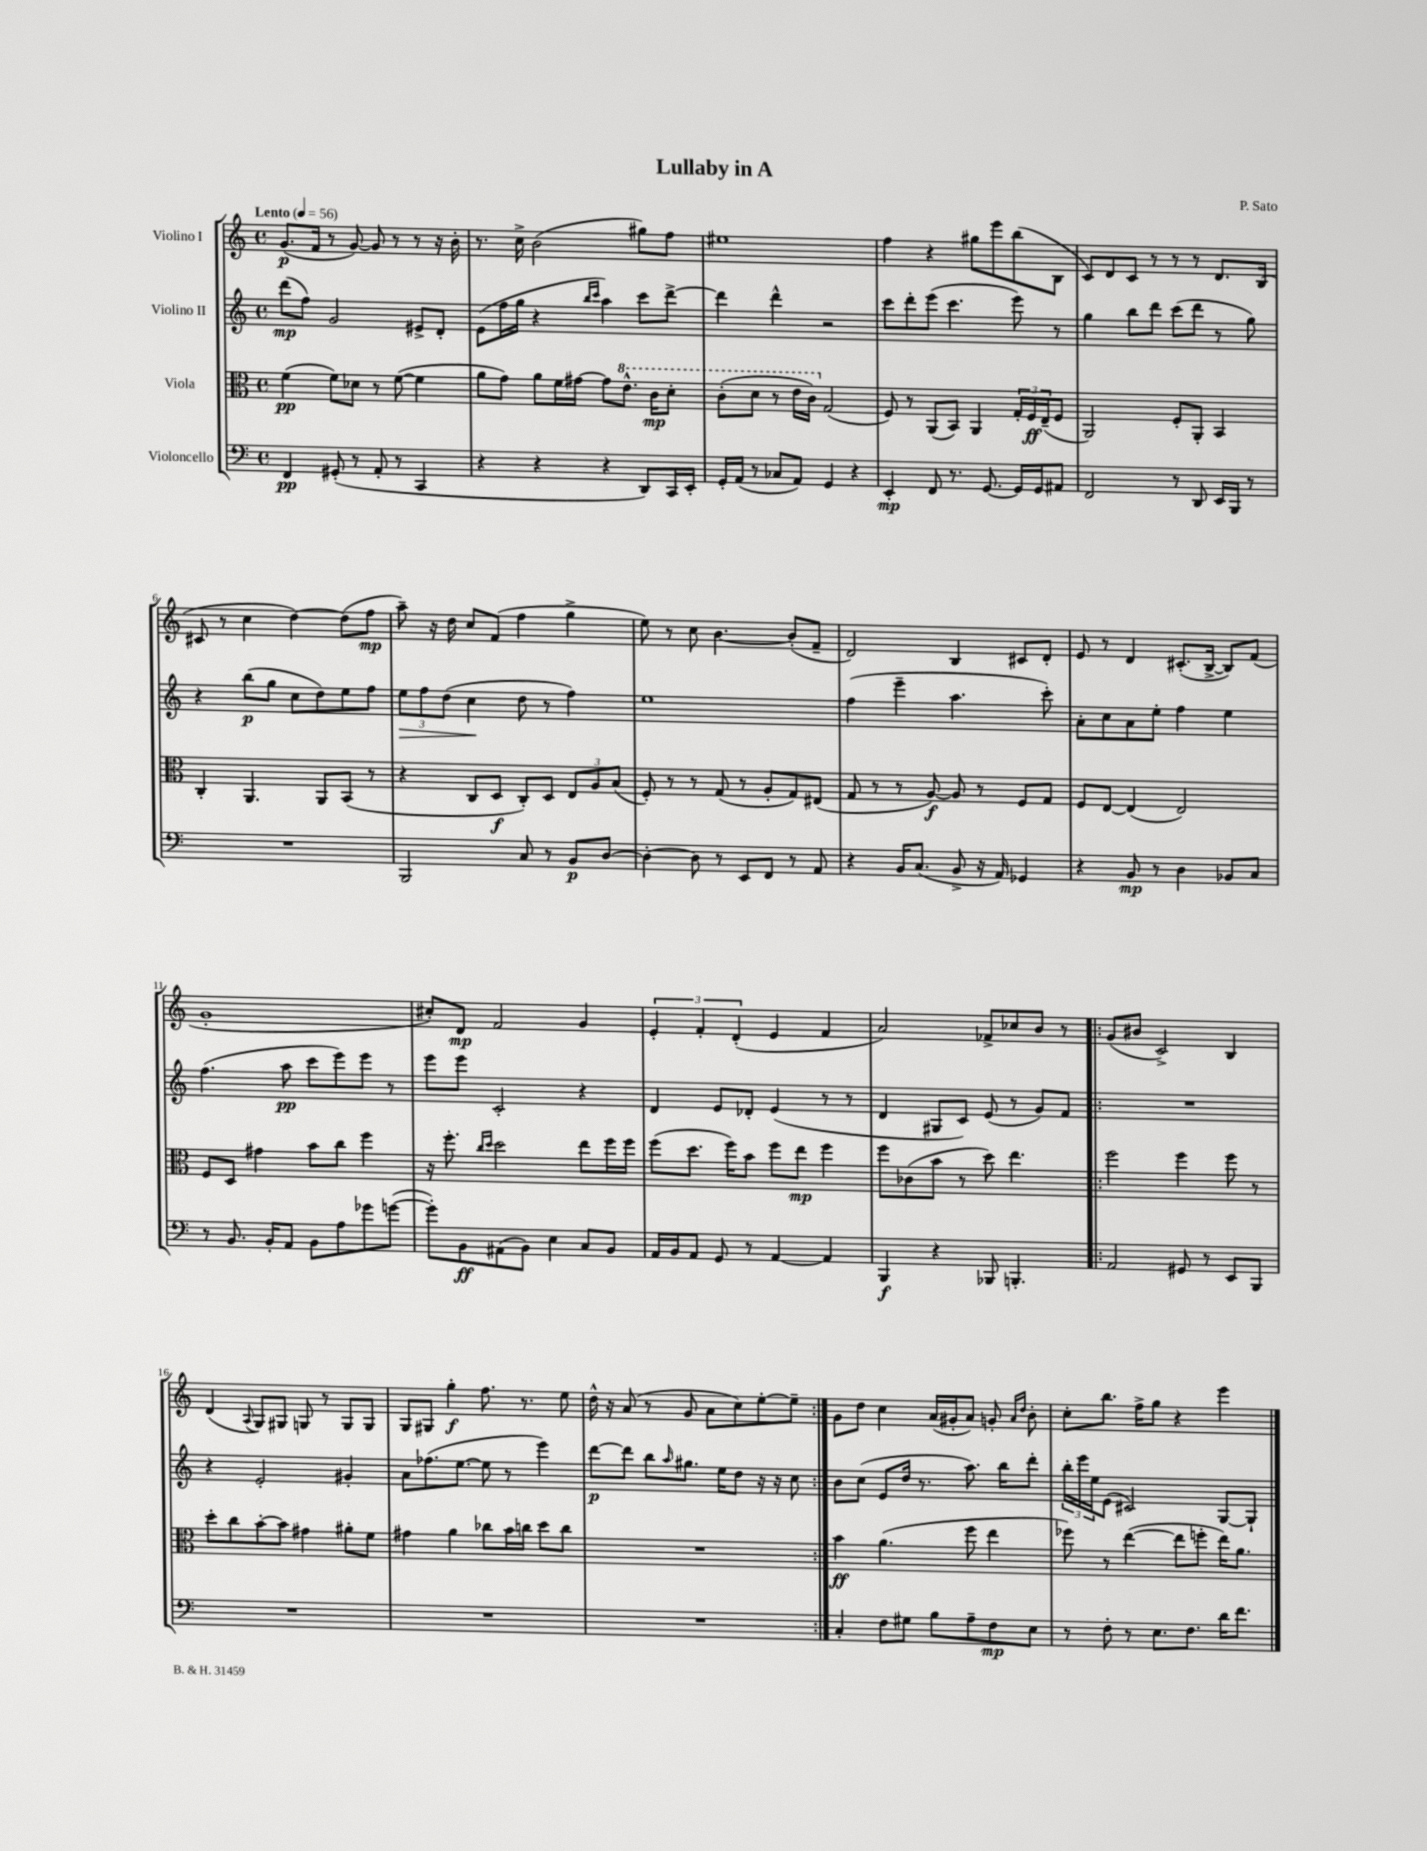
\header { title = "Lullaby in A" composer = "P. Sato" }
<<
\new StaffGroup <<
\new Staff = "s0" \with { instrumentName = "Violino I" } {
    \clef treble \key c \major \defaultTimeSignature \time 4/4 \tempo "Lento" 4 = 56
    g'8.\p( f'16 r8 g'8~) g'8 r8 r8 r16 b'16-. |
    r8. c''16-> b'2( gis''8) f''8 |
    eis''1 |
    f''4 r4 gis''8 e'''8 b''8( b8 |
    c'8) d'8 c'8 r8 r8 r8 d'8. b16( |
    cis'8 r8 c''4 d''4~) d''8( f''8\mp |
    a''8--) r16 d''16 c''8 f'8( f''4 g''4-> |
    e''8) r8 c''8 b'4.~ b'8-.( f'8-- |
    d'2) b4 cis'8 d'8-. |
    e'8 r8 d'4 cis'8.-.( b16~-> b8) f'8( |
    g'1-. |
    cis''8-.) d'8\mp f'2 g'4 |
    \tuplet 3/2 { e'4-. f'4-. d'4-.( } e'4 f'4 |
    a'2) fes'8-> ces''8 b'8 r8 |
    \repeat volta 2 { g'8( bis'8 c'2->) b4 |
    d'4( \appoggiatura { a8 } g8) gis8 g8 r8 g8 g8 |
    g8 gis8 g''4-.\f f''8. r8. e''8 |
    d''16-^ r16 a'8( r8 g'8 a'8 c''8) e''8~-. e''8-- | }
    g'8 d''8 c''4 a'16( gis'16-. a'8) g'8-. \grace { a'16 d''16 } b'8-. |
    c''8-. b''8. f''16-> g''8 r4 e'''4 \bar "|." |
}
\new Staff = "s1" \with { instrumentName = "Violino II" } {
    \clef treble \key c \major \defaultTimeSignature \time 4/4
    d'''8\mp( f''8) g'2 eis'8-> d'8-. |
    e'8( f''16 g''16 r4 \grace { b''16 c'''16 } a''4) c'''8 d'''8~-> |
    d'''4 d'''4-^ r2 |
    c'''8 d'''8-. e'''8( c'''4. e'''8) r8 |
    g''4 b''8 d'''8 c'''8( d'''8 r8 g''8) |
    r4 b''8\p( g''8 c''8 d''8) e''8 f''8 |
    \tuplet 3/2 { e''8\> f''8 d''8( } c''4\! d''8 r8 f''4) |
    e''1 |
    f''4( e'''4-- a''4. c'''8-.) |
    a'8-. c''8 a'8 e''8-. f''4 e''4 |
    f''4.( a''8\pp c'''8 e'''8) e'''8 r8 |
    e'''8 e'''8 c'2-. r4 |
    d'4 e'8 des'8-. e'4( r8 r8 |
    d'4 gis8 c'8) e'8( r8 g'8) f'8 |
    \repeat volta 2 { R1 |
    r4 e'2-. gis'4-. |
    a'8 fes''8.( e''8.~ e''8 r8 e'''4) |
    d'''8~\p d'''8 b''8 \grace { a''16 } gis''8. e''16 d''8 r16 r16 c''8 | }
    b'8 c''8( e'8 d''16 r8. a''8.) b''16 d'''8-. |
    \tuplet 3/2 { b''16-. e'''16 e''16 } e'8( cis'2) g8~ g8-! \bar "|." |
}
\new Staff = "s2" \with { instrumentName = "Viola" } {
    \clef alto \key c \major \defaultTimeSignature \time 4/4
    f'4\pp( f'8) des'8 r8 f'8~( f'4 |
    a'8 g'8) a'8 f'16 gis'16~ gis'8 \ottava #1 e''8.-^ c''16\mp d''8-. |
    c''8-.( d''8 r8 e''16 c''16) \ottava #0 g2( |
    f8) r8 a,8( b,8) a,4 \tuplet 3/2 { g16-. f16\ff e16--( } f8 |
    a,2) f8-. a,8-. b,4 |
    c4-. a,4. a,8 b,8( r8 |
    r4 c8 d8\f c8-.) d8 \tuplet 3/2 { e8 a8 b8( } |
    f8-.) r8 r8 g8( r8 a8-. g8) eis8( |
    g8 r8 r8 a8~\f) a8 r8 f8 g8 |
    f8 e8~ e4( e2) |
    f8 d8 gis'4 b'8 c''8 f''4 |
    r16 f''8.-. \grace { c''16 d''16 } d''2 e''8 f''16 f''16 |
    f''8( d''8. f''16) b'8 f''8 e''8\mp f''4 |
    f''8 ces'8( b'8 r8 d''8) e''4. |
    \repeat volta 2 { f''2 f''4 f''8 r8 |
    d''8-. c''8 b'8~-. b'8 gis'4 ais'8-. f'8 |
    gis'4 a'4 ces''8 b'16 c''16 d''8 c''8 |
    R1 | }
    b'4\ff a'4.( f''8 e''4 |
    fes''8) r8 e''4~( e''8 f''8-. e''16) a'8. \bar "|." |
}
\new Staff = "s3" \with { instrumentName = "Violoncello" } {
    \clef bass \key c \major \defaultTimeSignature \time 4/4
    f,4\pp gis,8-.( r8 a,8-. r8 c,4 |
    r4 r4 r4 d,8) c,16 e,16-. |
    g,16-. a,16( r8 ces8 a,8) g,4 r4 |
    e,4-.\mp f,8 r8. g,8.~ g,16 g,16 ais,8 |
    f,2 r8 d,8 e,16 b,,16 r8 |
    R1 |
    b,,2 c8 r8 b,8\p d8~ |
    d4~-. d8 r8 e,8 f,8 r8 a,8 |
    r4 b,16 c8.( b,8-> r16 a,16) ges,4 |
    r4 b,8\mp r8 d4 bes,8 c8 |
    r8 b,8. b,16-. a,8 b,8 a8 ges'8 g'8~( |
    g'8-.) b,8\ff ais,8( b,8) e4 c8 b,8 |
    a,16 b,16 a,8 g,8 r8 a,4~ a,4 |
    b,,4\f r4 bes,,8 b,,4.-. |
    \repeat volta 2 { a,2 gis,8 r8 e,8 b,,8 |
    R1 |
    R1 |
    R1 | }
    c4-. f8 gis8 b8 a8-- f8\mp e8 |
    r8 f8-. r8 e8. f8. d'16 f'8. \bar "|." |
}
>>
>>
